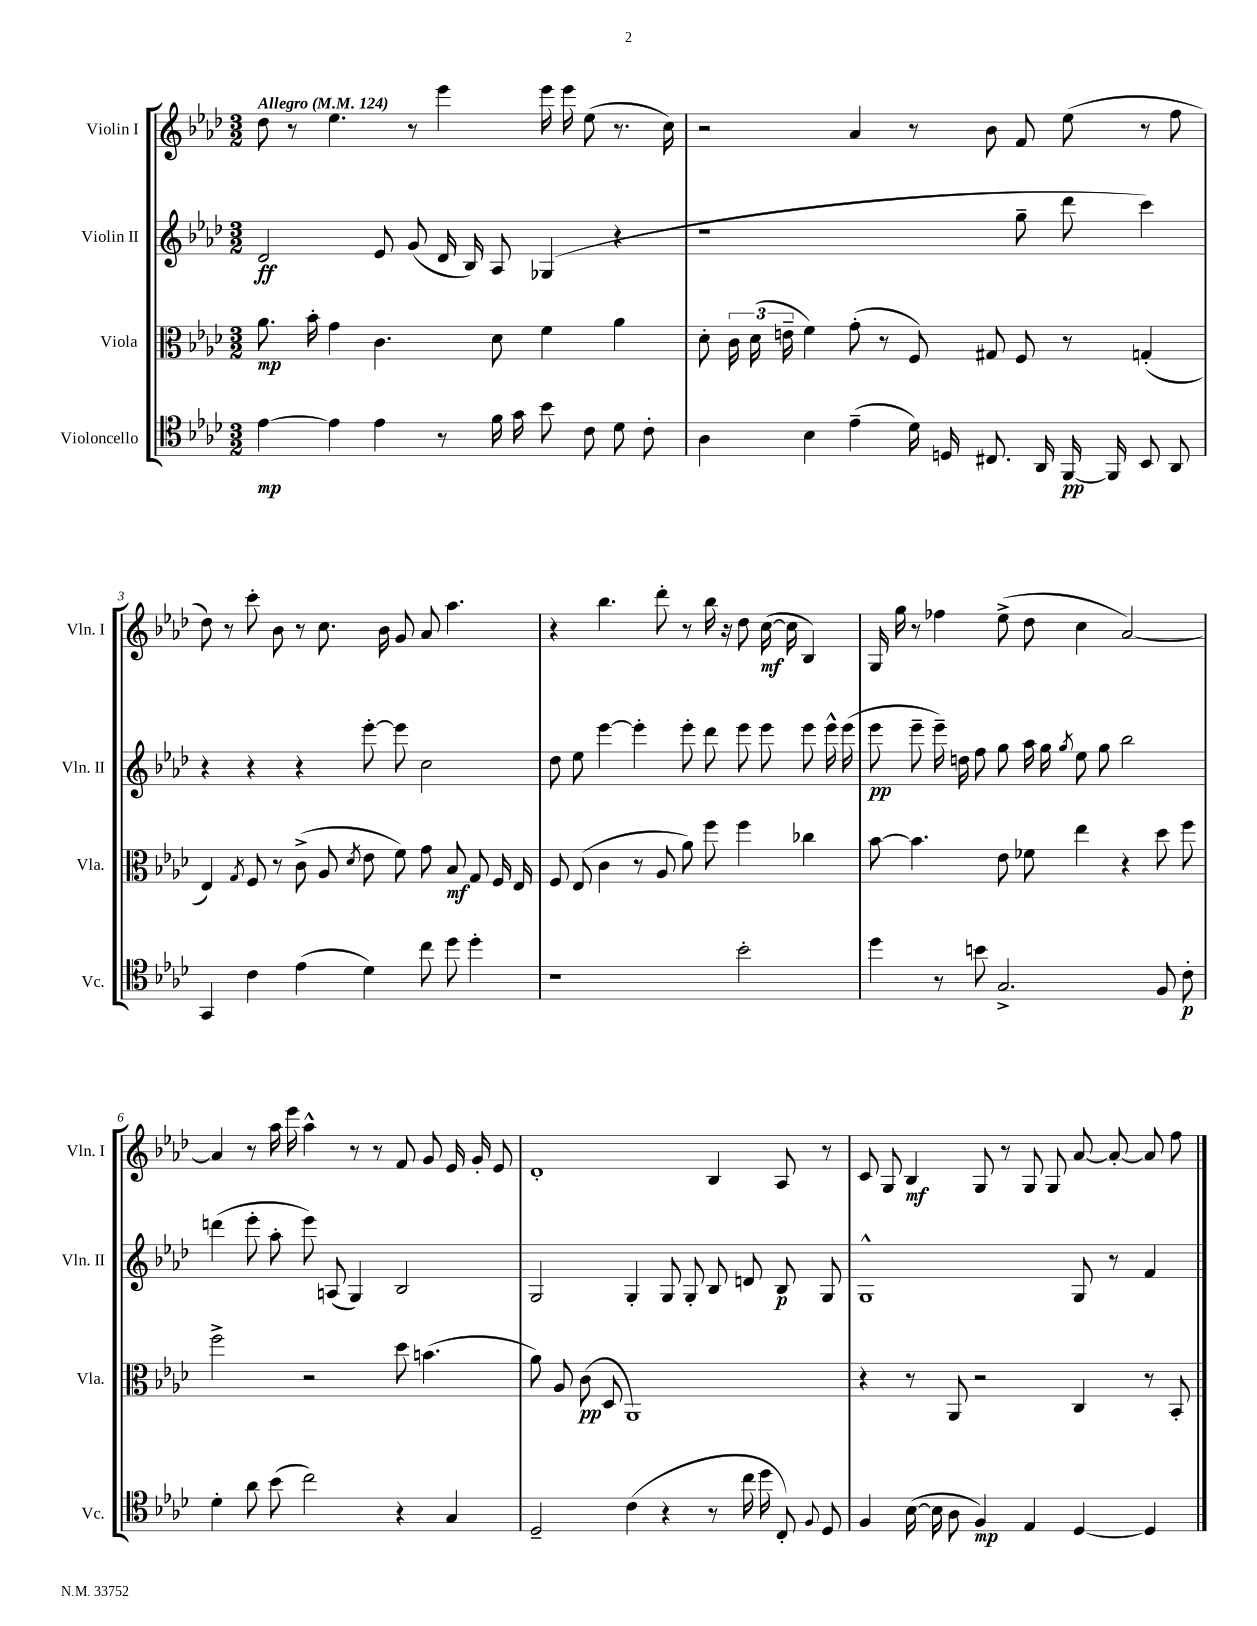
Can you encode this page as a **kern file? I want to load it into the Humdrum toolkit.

**kern	**kern	**kern	**kern
*staff4	*staff3	*staff2	*staff1
*clefC4	*clefC3	*clefG2	*clefG2
*k[b-e-a-d-]	*k[b-e-a-d-]	*k[b-e-a-d-]	*k[b-e-a-d-]
*M3/2	*M3/2	*M3/2	*M3/2
*MM124	*MM124	*MM124	*MM124
[4e-	8.a-	2d-	8dd-
.	.	.	8r
.	16b-'	.	.
4e-]	4g	.	4.ee-
4e-	4.c	8e-	.
.	.	(8g	8r
8r	.	16d-	4eee-
.	.	16B-)	.
16f	8d-	8A-	.
16g	.	.	.
8b-	4f	(4G-	16eee-
.	.	.	16eee-
8c	.	.	(8ee-
8d-	4a-	4r	8.r
8c'	.	.	.
.	.	.	16cc)
=	=	=	=
4A-	8d-'	1r	2r
.	24c	.	.
.	(24d-	.	.
.	24e~	.	.
4B-	4f)	.	.
(4e-~	(8g'	.	4a-
.	8r	.	.
16d-)	8F)	.	8r
16D	.	.	.
8.C#	8G#	.	8b-
.	8F	8gg~	8f
16AA-	.	.	.
[16FF	8r	8ddd-	(8ee-
16FF]	.	.	.
8BB-	(4G'	4ccc)	8r
8AA-	.	.	8ff
=	=	=	=
4GG	4E-)	4r	8dd-)
.	.	.	8r
.	8qG	.	.
4c	8F	4r	8ccc'
.	8r	.	8b-
(4e-	(8c^	4r	8r
.	8A-	.	8.cc
.	8qd-	.	.
4d-)	8e-	[8eee-'	.
.	.	.	16b-
.	8f)	8eee-]	8g
8cc	8g	2cc	8a-
8dd-	8B-	.	4.aa-
4dd-'	8G	.	.
.	16F	.	.
.	16E-	.	.
=	=	=	=
1r	8F	8dd-	4r
.	(8E-	8ee-	.
.	4c	[4eee-	4.bb-
.	8r	4eee-']	.
.	8A-	.	8ddd-'
.	8a-)	8eee-'	8r
.	8ff	8ddd-	16bb-
.	.	.	16r
2b-'	4ff	8eee-	8dd-
.	.	8eee-	([16cc
.	.	.	16cc]
.	4cc-	8eee-	4B-)
.	.	16eee-^^	.
.	.	(16eee-	.
=	=	=	=
4dd-	[8b-	8eee-	16G
.	.	.	16gg
.	4.b-]	8eee-~	8r
8r	.	16eee-~)	4ff-
.	.	16dd	.
8b	.	8ff	.
2.G^	8e-	8gg	(8ee-^
.	8f-	16aa-	8dd-
.	.	16gg	.
.	.	8qgg	.
.	4ee-	8ee-	4cc
.	.	8gg	.
.	4r	2bb-	[2a-)
8F	8dd-	.	.
8c'	8ff	.	.
=	=	=	=
4d-'	2ff^	(4ddd	4a-]
8a-	.	8eee-'	8r
(8b-	.	8aa-'	16aa-
.	.	.	16eee-
2cc)	2r	8eee-)	4aa-^^
.	.	(8A	.
.	.	4G)	8r
.	.	.	8r
4r	8dd-	2B-	8f
.	(4.b	.	8g
4G	.	.	16e-
.	.	.	16g'
.	.	.	8e-
=	=	=	=
2D-~	8a-)	2G	1d-'
.	8A-	.	.
.	(8c	.	.
.	8D-	.	.
(4c	1AA-)	4G'	.
4r	.	8G	.
.	.	8G'	.
8r	.	8B-	4B-
16cc	.	8d	.
16dd-	.	.	.
8C')	.	8B-	8A-
8qqF	.	.	.
8D-	.	8G	8r
=	=	=	=
4F	4r	1G^^	8c
.	.	.	8G
([16B-	8r	.	4B-
16B-]	.	.	.
8A-	8AA-	.	.
4F)	2r	.	8G
.	.	.	8r
4E-	.	.	8G
.	.	.	8G
[4D-	4C	8G	[8a-
.	.	8r	8a-'_
4D-]	8r	4f	8a-]
.	8BB-'	.	8ff
==	==	==	==
*-	*-	*-	*-
